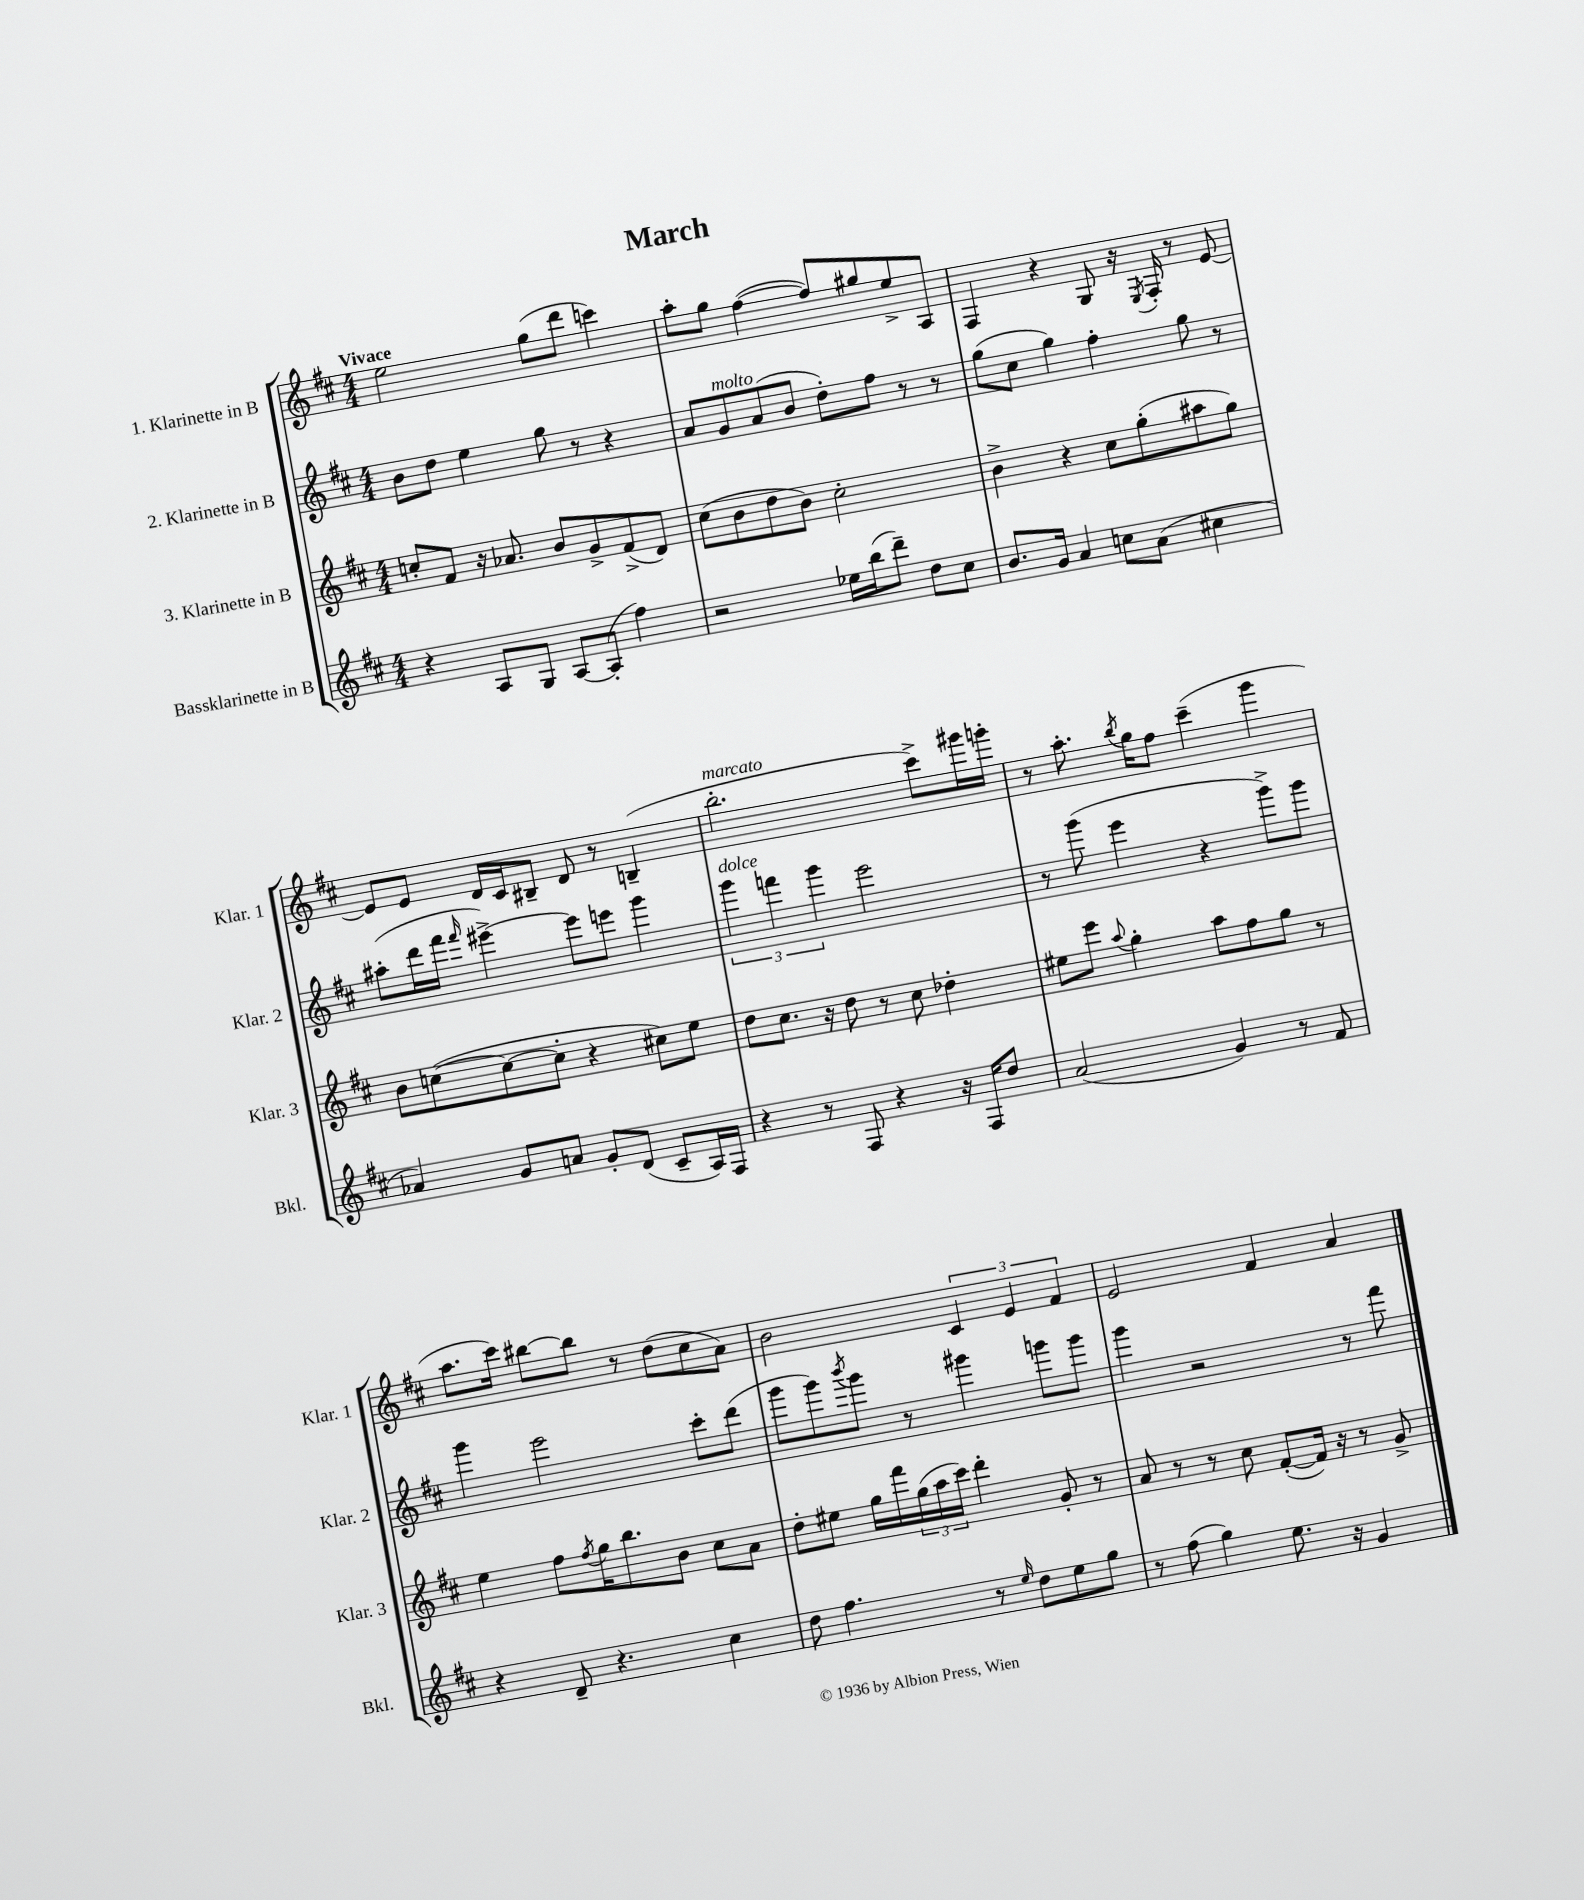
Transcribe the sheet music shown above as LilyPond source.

\header { title = "March" }
<<
\new StaffGroup <<
\new Staff = "s0" \with { instrumentName = "1. Klarinette in B" shortInstrumentName = "Klar. 1" } {
    \clef treble \key d \major \numericTimeSignature \time 4/4 \tempo "Vivace"
    e''2 g''8( d'''8 c'''4) |
    a''8-. g''8 fis''4~( fis''8) gis''8 e''8-> a8 |
    fis4 r4 g8 r16 \acciaccatura { e8 } fis16-. r8 e'8~ |
    e'8 e'8 d'16 cis'16 bis8-- d'8 r8 b4--( |
    b''2.-.^\markup { \italic "marcato" } cis'''8->) gis'''16 g'''16-. |
    r8 a''8.-. \acciaccatura { b''8 } g''16 fis''8 cis'''4--( g'''4 |
    a''8. cis'''16) bis''8~ bis''8 r8 d''8( cis''8 a'8) |
    b'2 \tuplet 3/2 { cis'4 e'4 fis'4 } |
    e'2 fis'4 a'4 \bar "|." |
}
\new Staff = "s1" \with { instrumentName = "2. Klarinette in B" shortInstrumentName = "Klar. 2" } {
    \clef treble \key d \major \numericTimeSignature \time 4/4
    b'8 d''8 e''4 g''8 r8 r4 |
    a'8 g'8^\markup { \italic "molto" } a'8( b'8 d''8-.) fis''8 r8 r8 |
    g''8( cis''8 g''4) fis''4-. g''8 r8 |
    ais''8-.( d'''16 fis'''16 \grace { fis'''16 } eis'''4~->) eis'''8 e'''8 g'''4 |
    \tuplet 3/2 { g'''4^\markup { \italic "dolce" } f'''4 g'''4 } e'''2 |
    r8 g'''8( e'''4 r4 g'''8->) g'''8 |
    g'''4 e'''2 cis'''8-. d'''8( |
    g'''8 g'''8) \acciaccatura { b'''8 } g'''8 r8 gis'''4 g'''8 g'''8 |
    g'''4 r2 r8 fis'''8 \bar "|." |
}
\new Staff = "s2" \with { instrumentName = "3. Klarinette in B" shortInstrumentName = "Klar. 3" } {
    \clef treble \key d \major \numericTimeSignature \time 4/4
    c''8-. fis'8 r16 aes'8. b'8 g'8-> fis'8->( d'8) |
    cis''8( b'8 d''8 b'8) cis''2-. |
    b'4-> r4 cis''8 g''8-.( ais''8 g''8) |
    b'8 c''8~( c''8~ c''8-. r4 cis''8) e''8 |
    d''8 cis''8. r16 d''8 r8 cis''8 des''4-. |
    eis''8 e'''8 \appoggiatura { a''8 } g''4-. a''8 fis''8 g''8 r8 |
    e''4 fis''8 \acciaccatura { fis''8 } g''16 b''8. b'8 cis''8 a'8 |
    d''8-. eis''8 g''16 fis'''16 \tuplet 3/2 { g''16( a''16 cis'''16) } d'''4-. g'8-. r8 |
    a'8 r8 r8 cis''8 fis'8~-.( fis'16) r16 r8 g'8-> \bar "|." |
}
\new Staff = "s3" \with { instrumentName = "Bassklarinette in B" shortInstrumentName = "Bkl." } {
    \clef treble \key d \major \numericTimeSignature \time 4/4
    r4 a8 g8 a8~ a8-.( fis''4) |
    r2 ees''16 b''16( d'''8--) d''8 cis''8 |
    b'8. g'16 a'4 c''8 a'8( cis''4 |
    aes'4) g'8 a'8 g'8-. d'8( cis'8-- a16) fis16 |
    r4 r8 fis8 r4 r16 fis16 d''8 |
    a'2( g'4) r8 fis'8 |
    r4 d'8-- r4. cis''4 |
    d''8 fis''4. r8 \grace { e''16 } d''8 e''8 g''8 |
    r8 fis''8( g''4) e''8. r16 g'4 \bar "|." |
}
>>
>>
\layout { \context { \Score \remove "Bar_number_engraver" } }
